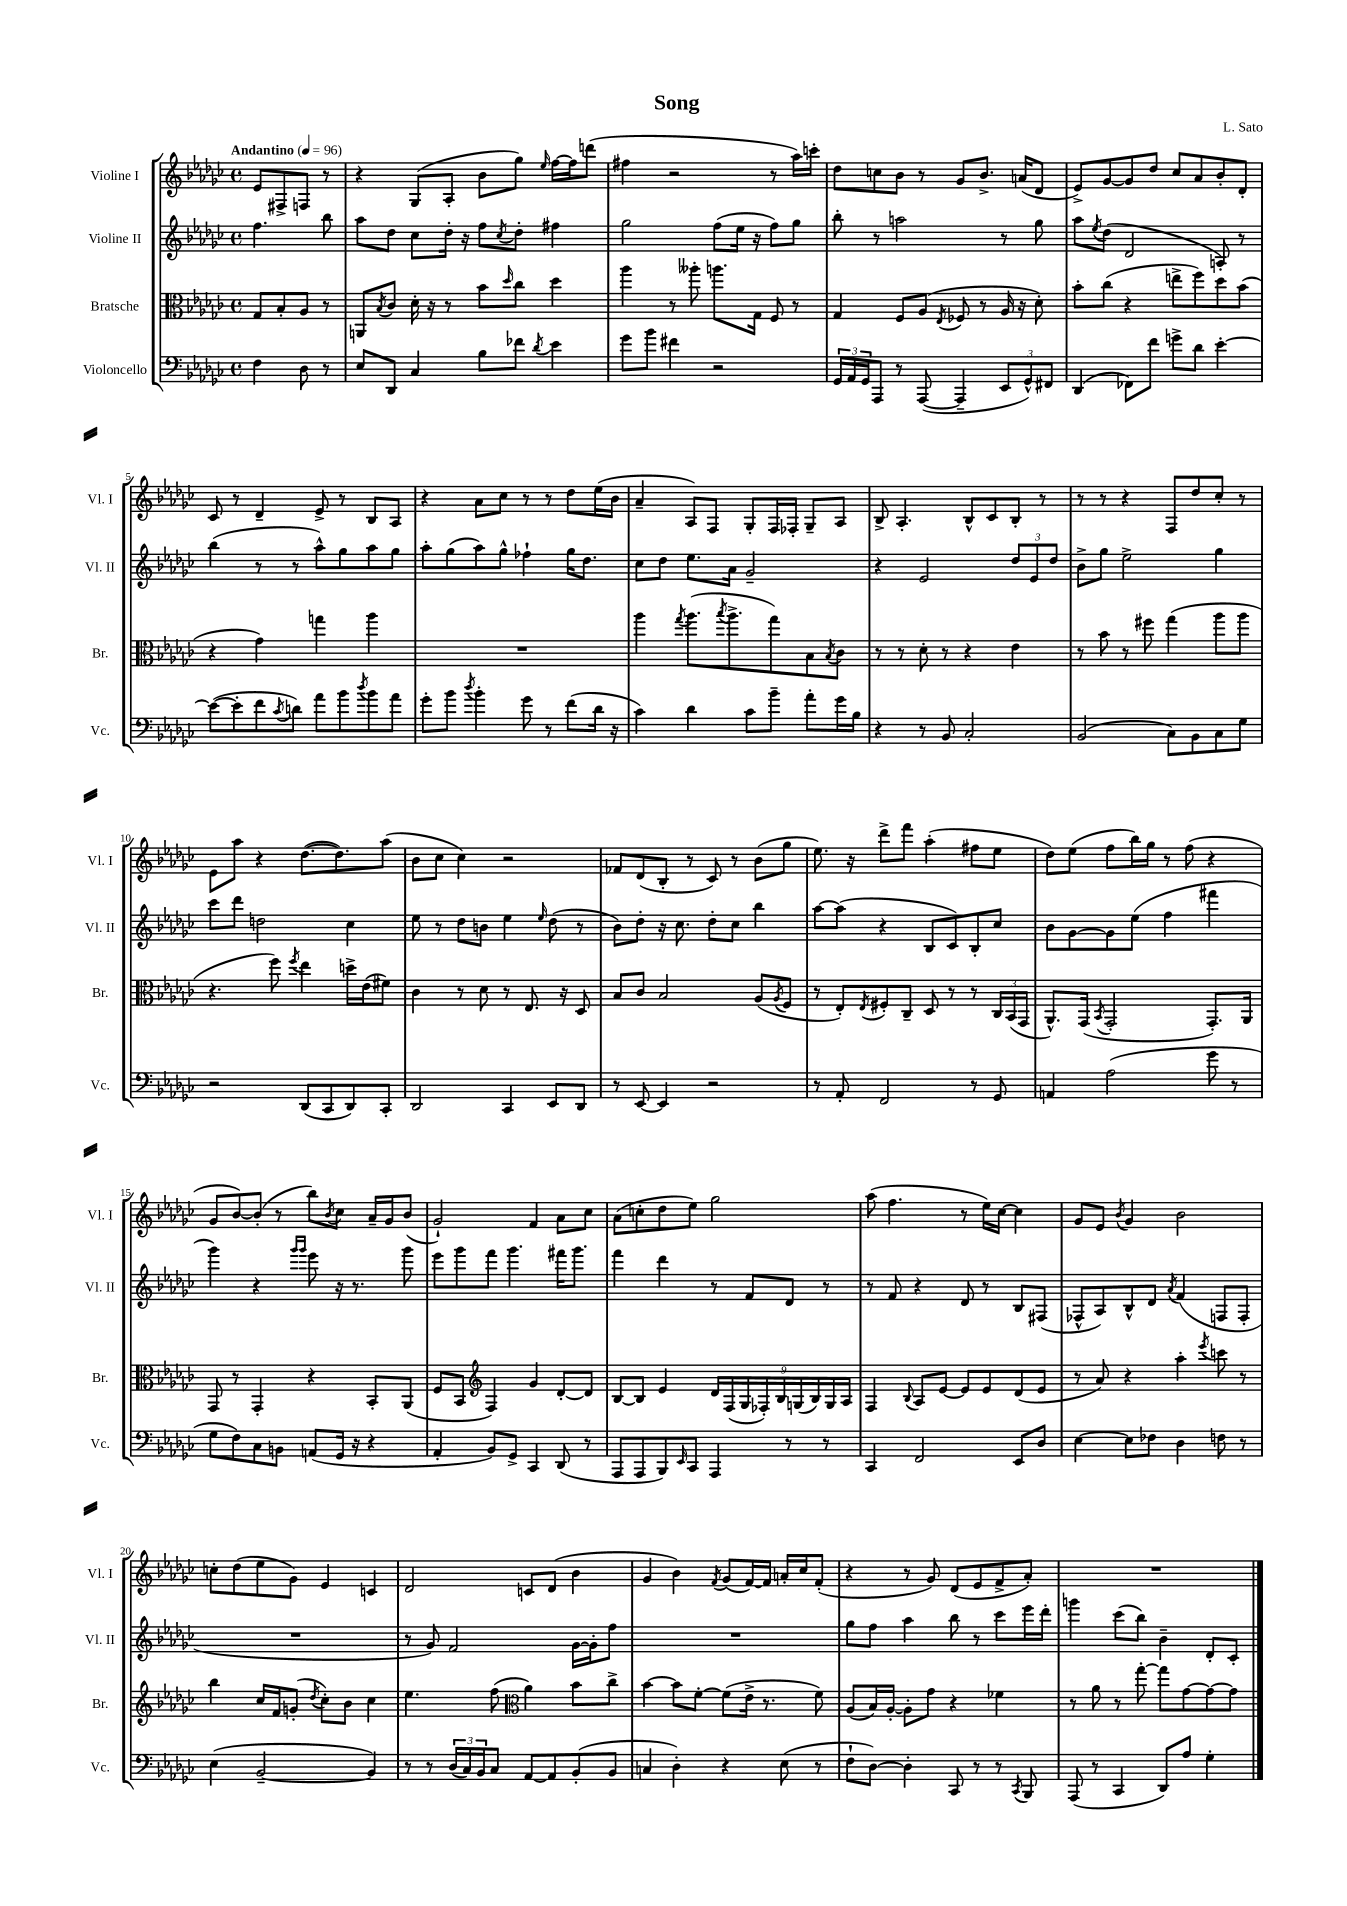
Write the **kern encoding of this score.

**kern	**kern	**kern	**kern
*part4	*part3	*part2	*part1
*staff4	*staff3	*staff2	*staff1
*I"Violoncello	*I"Bratsche	*I"Violine II	*I"Violine I
*I'Vc.	*I'Br.	*I'Vl. II	*I'Vl. I
*clefF4	*clefC3	*clefG2	*clefG2
*k[b-e-a-d-g-c-]	*k[b-e-a-d-g-c-]	*k[b-e-a-d-g-c-]	*k[b-e-a-d-g-c-]
*M4/4	*M4/4	*M4/4	*M4/4
*met(c)	*met(c)	*met(c)	*met(c)
*MM96	*MM96	*MM96	*MM96
=	=	=	=
!	!	!	!LO:TX:a:B:t=Andantino
4F\	8G-/L	4.ff\	8e-/L
.	8B-'/	.	8F#X^/
8D-\	8A-/J	.	8Fn/J
8r	8r	8bb-\	8r
=1	=1	=1	=1
8E-/L	8AAn/L	8aa-\L	4r
.	8qB-/	.	.
8DD-/J	8c-/J	8dd-\J	.
4C-/	16d-'\	8cc-\L	(8G-/L
.	16r	.	.
.	8r	16dd-'\Jk	8A-'/J
.	.	16r	.
8B-\L	8b-\L	8ff\L	8b-\L
.	16qqdd-/	8qcc-/	.
8f-X\J	8cc-\J	8dd-'\J	8gg-\J)
8qd-/	.	.	16qqee-/
4e-\	4dd-\	4ff#X\	[16ff\LL
.	.	.	16ff\J]
.	.	.	(8dddn\J
=2	=2	=2	=2
8g-\L	4aa-\	2gg-\	4ff#X\
8b-\J	.	.	.
4f#X\	8r	.	2r
.	8aa--X'\	.	.
2r	8.aan\L	(8ff\L	.
.	.	16ee-\Jk	.
.	16G-\Jk	16r	.
.	8F/	8ff\L)	8r
.	8r	8gg-\J	16aa-\LL)
.	.	.	16cccn'\JJ
=3	=3	=3	=3
24GG-/LL	4G-/	8bb-'\	8dd-\L
24AA-/	.	.	.
24GG-/J	.	.	.
8AAA-/J	.	8r	8ccn\
8r	8F/L	2aan\	8b-\J
([8AAA-/	(8A-/J	.	8r
.	8qE-/	.	.
4AAA-~/]	8F-X/	.	8g-/L
.	8r	.	8.b-^/J
12EE-/L	16A-/	8r	.
.	16r	.	(16an/KL
12GG-^^/)	.	.	.
.	8d-'\)	8gg-\	8d-/J
12FF#X/J	.	.	.
=4	=4	=4	=4
(4DD-/	8b-'\L	8aa-\L	8e-^/L)
.	.	8qee-/	.
.	(8cc-\J	(8dd-\J	[8g-/
8FF-X\L)	4r	2d-/	8g-/]
8f\J	.	.	8dd-/J
8gn^\L	8een^\L	.	8cc-/L
8d-\J	8ff\)	.	8a-/
[4e-'\	8dd-\	8An'/)	8b-'/
.	(8b-\J	8r	8d-'/J
!!LO:LB:g=z
=5	=5	=5	=5
(8e-\L_	4r	(4bb-\	8c-/
8e-'\]	.	.	8r
8f\	4g-\)	8r	4d-~/
8qc-/	.	.	.
8dn\J)	.	8r	.
8a-\L	4ggn\	8aa-^^\L)	8e-^/
8b-\	.	8gg-\	8r
8qdd-/	.	.	.
8b-\	4aa-\	8aa-\	8B-/L
8a-\J	.	8gg-\J	8A-/J
=6	=6	=6	=6
8g-'\L	1r	8aa-'\L	4r
8b-\J	.	(8gg-\	.
8qdd-/	.	.	.
4b-'\	.	8aa-\)	8a-\L
.	.	8gg-^^\J	8cc-\J
8g-\	.	4ff-X`\	8r
8r	.	.	8r
(8f\L	.	16gg-\KL	8dd-\L
.	.	8.dd-\J	.
16d-\Jk	.	.	(16ee-\L
16r	.	.	16b-\JJ
=7	=7	=7	=7
4c-\)	4aa-\	8cc-\L	4a-~/
.	.	8dd-\J	.
.	8qgg-/	.	.
4d-\	(8.aa-\L	8.ee-\L	8A-/L)
.	.	.	8F/J
.	8qbb-/	.	.
.	8.aa-^\	16a-\Jk	.
8c-\L	.	2g-~/	8G-'/L
8b-~\J	8gg-\)	.	16F/L
.	.	.	16F-X'/JJ
8a-'\L	8B-\	.	8G-~/L
.	8qB-/	.	.
16g-\L	8c-\J	.	8A-/J
16B-\JJ	.	.	.
=8	=8	=8	=8
4r	8r	4r	8B-^/
.	8r	.	4.A-'/
8r	8d-'\	2e-/	.
8BB-/	8r	.	.
2C-'/	4r	.	8B-^^/L
.	.	.	8c-/
.	4e-\	12dd-/L	8B-'/J
.	.	12e-/	.
.	.	.	8r
.	.	12dd-/J	.
=9	=9	=9	=9
(2BB-/	8r	8b-^\L	8r
.	8b-\	8gg-\J	8r
.	8r	2ee-^\	4r
.	8ff#X\	.	.
8C-\L)	(4gg-\	.	8F/L
8BB-\	.	.	8dd-/
8C-\	8aa-\L	4gg-\	8cc-'/J
8G-\J	8aa-\J	.	8r
!!LO:LB:g=z
=10	=10	=10	=10
2r	4.r	8ccc-\L	8e-\L
.	.	8ddd-\J	8aa-\J
.	.	2ddn\	4r
.	8ff\)	.	.
.	8qff/	.	.
(8DD-/L	4ee-\	.	([8.dd-\L
8CC-/	.	.	.
.	.	.	8.dd-\])
8DD-/)	16ddn^\LL	4cc-\	.
.	(16e-\J	.	.
8CC-'/J	8f#X\J)	.	(8aa-\J
=11	=11	=11	=11
2DD-/	4c-\	8ee-\	8b-\L
.	.	8r	8cc-\J
.	8r	8dd-\L	4cc-\)
.	8d-\	8bn\J	.
4CC-/	8r	4ee-\	2r
.	8.E-/	.	.
.	.	16qqee-/	.
8EE-/L	.	(8dd-\	.
.	16r	.	.
8DD-/J	8D-/	8r	.
=12	=12	=12	=12
8r	8B-/L	8b-\L)	8f-X/L
[8EE-/	8c-/J	8dd-'\J	(8d-/
4EE-/]	2B-/	16r	8B-'/J
.	.	8.cc-\	.
.	.	.	8r
2r	.	8dd-'\L	8c-/)
.	.	8cc-\J	8r
.	(8A-/L	4bb-\	(8b-\L
.	8qA-/	.	.
.	8F/J	.	8gg-\J
=13	=13	=13	=13
8r	8r	[8aa-\L	8.ee-\)
8AA-'/	8E-'/L)	(8aa-\J]	.
.	.	.	16r
.	8qE-/	.	.
2FF/	8F#X'/	4r	8ddd-^\L
.	8C-~/J	.	8fff\J
.	8D-/	8B-/L	(4aa-'\
.	8r	8c-/)	.
8r	8r	8B-'/	8ff#X\L
8GG-/	24C-/LL	8cc-/J	8ee-\J
.	(24BB-/	.	.
.	24GG-/JJ	.	.
=14	=14	=14	=14
4AAn/	8.AA-^^/L)	8b-\L	8dd-\L)
.	.	[8g-\	(8ee-\J
.	(16GG-/Jk	.	.
.	8qBB-/	.	.
(2A-\	2GG-'/	8g-\]	8ff\L
.	.	(8ee-\J	16bb-\L)
.	.	.	16gg-\JJ
.	.	4ff\	8r
.	.	.	(8ff\
8g-\	8.GG-'/L)	4fff#X\	4r
8r	.	.	.
.	16AA-/Jk	.	.
!!LO:LB:g=z
=15	=15	=15	=15
8G-\L	8GG-/	4ggg-\)	8g-/L
8F\)	8r	.	[8b-/)
8C-\	4GG-'/	4r	(8b-'/J]
8BBn\J	.	.	8r
.	.	16qqggg-/LL	.
.	.	16qqggg-/JJ	.
(8AAn/L	4r	8eee-\	8bb-\L)
.	.	.	8qb-/
16GG-/Jk	.	16r	8cc-\J
16r	.	8.r	.
4r	8BB-'/L	.	16a-~/LL
.	.	.	16g-/J
.	(8AA-/J	8ggg-\	(8b-/J
=16	=16	=16	=16
4AA-'/	8F/L	8eee-\L	2g-`/)
.	8BB-/J	8ggg-\	.
*	*clefG2	*	*
8BB-/L)	4F/)	8fff\J	.
8GG-^/J	.	4.ggg-\	.
4CC-/	4g-/	.	4f/
(8DD-/	[8d-'/L	16fff#X\KL	8a-\L
.	.	8.ggg-\J	.
8r	8d-/J]	.	8cc-\J
=17	=17	=17	=17
8AAA-/L	[8B-/L	4fff\	(8a-\L
8AAA-/	8B-/J]	.	8ccn'\
8BBB-/)	4e-/	4ddd-\	8dd-\
16qqEE-/	.	.	.
8CC-/J	.	.	8ee-\J)
4AAA-/	18d-/LL	8r	2gg-\
.	(18F/	.	.
.	18G-/	.	.
.	.	8f/L	.
.	18F-X'/)	.	.
.	18B-/	.	.
8r	.	8d-/J	.
.	(18Gn/	.	.
.	18B-/)	.	.
8r	.	8r	.
.	18G/	.	.
.	18A-/JJ	.	.
=18	=18	=18	=18
4CC-/	4F/	8r	(8aa-\
.	.	8f/	4.ff\
.	8qqB-/	.	.
2FF/	8A-/L	4r	.
.	[8e-/J	.	.
.	8e-/L]	8d-/	8r
.	8e-/	8r	16ee-\LL)
.	.	.	[16cc-\JJ
8EE-/L	(8d-/	8B-/L	4cc-\]
8D-/J	8e-/J	(8F#X/J	.
=19	=19	=19	=19
[4E-\	8r	8F-X^^/L	8g-/L
.	8a-/)	8A-/)	8e-/J
.	.	.	8qb-/
8E-\L]	4r	8B-^^/	4g-/
8F-X\J	.	8d-/J	.
.	.	8qa-/	.
4D-\	4aa-'\	(4f/	2b-\
.	8qeee-/	.	.
8Fn\	8cccn\	8Fn/L	.
8r	8r	8F'/J	.
!!LO:LB:g=z
=20	=20	=20	=20
(4E-\	4bb-\	1r	8ccn'\L
.	.	.	(8dd-\
[2BB-~/	16cc-/LL	.	8ee-\
.	16f/J	.	.
.	(8gn'/J	.	8g-\J)
.	8qdd-/	.	.
.	8cc-'\L)	.	4e-/
.	8b-\J	.	.
4BB-/])	4cc-\	.	4cn/
=21	=21	=21	=21
8r	4.ee-\	8r	2d-/
8r	.	8g-/)	.
(24D-/LL	.	2f/	.
24C-/)	.	.	.
24BB-/J	.	.	.
8C-/J	(8ff\	.	.
*	*clefC3	*	*
[8AA-/L	4a-\)	.	8cn/L
8AA-/]	.	.	(8d-/J
(8BB-'/	8b-\L	[16g-\LL	4b-\
.	.	16g-'\J]	.
8BB-/J	8cc-^\J	8ff\J	.
=22	=22	=22	=22
4Cn/	[4b-\	1r	4g-/
4D-'\)	8b-\L]	.	4b-\)
.	[8f'\J	.	.
.	.	.	8qf/
4r	(8f\L]	.	(8g-/L
.	16e-^\Jk	.	[16f/L)
.	8.r	.	16f/JJ]
(8E-\	.	.	16an'/LL
.	.	.	16cc-/J
8r	8f\)	.	(8f'/J
=23	=23	=23	=23
8F`\L	(8A-/L	8gg-\L	4r
[8D-\J)	16B-/L)	8ff\J	.
.	[16A-'/JJ	.	.
4D-'\]	8A-'\L]	4aa-\	8r
.	8g-\J	.	8g-/)
8CC-/	4r	8bb-\	(8d-/L
8r	.	8r	8e-/
8r	4f-X\	8ccc-\L	8f^/
8qCC-/	.	.	.
8BBB-/	.	16eee-\L	8a-'/J)
.	.	16ddd-'\JJ	.
=24	=24	=24	=24
(8AAA-/	8r	4gggn\	1r
8r	8a-\	.	.
4CC-/	8r	(8ccc-\L	.
.	[8gg-'\	8bb-\J)	.
8DD-/L)	8gg-\L]	4b-~\	.
8A-/J	[8g-\	.	.
4G-'\	8g-\_	8d-'/L	.
.	8g-\J]	8c-'/J	.
==	==	==	==
*-	*-	*-	*-
